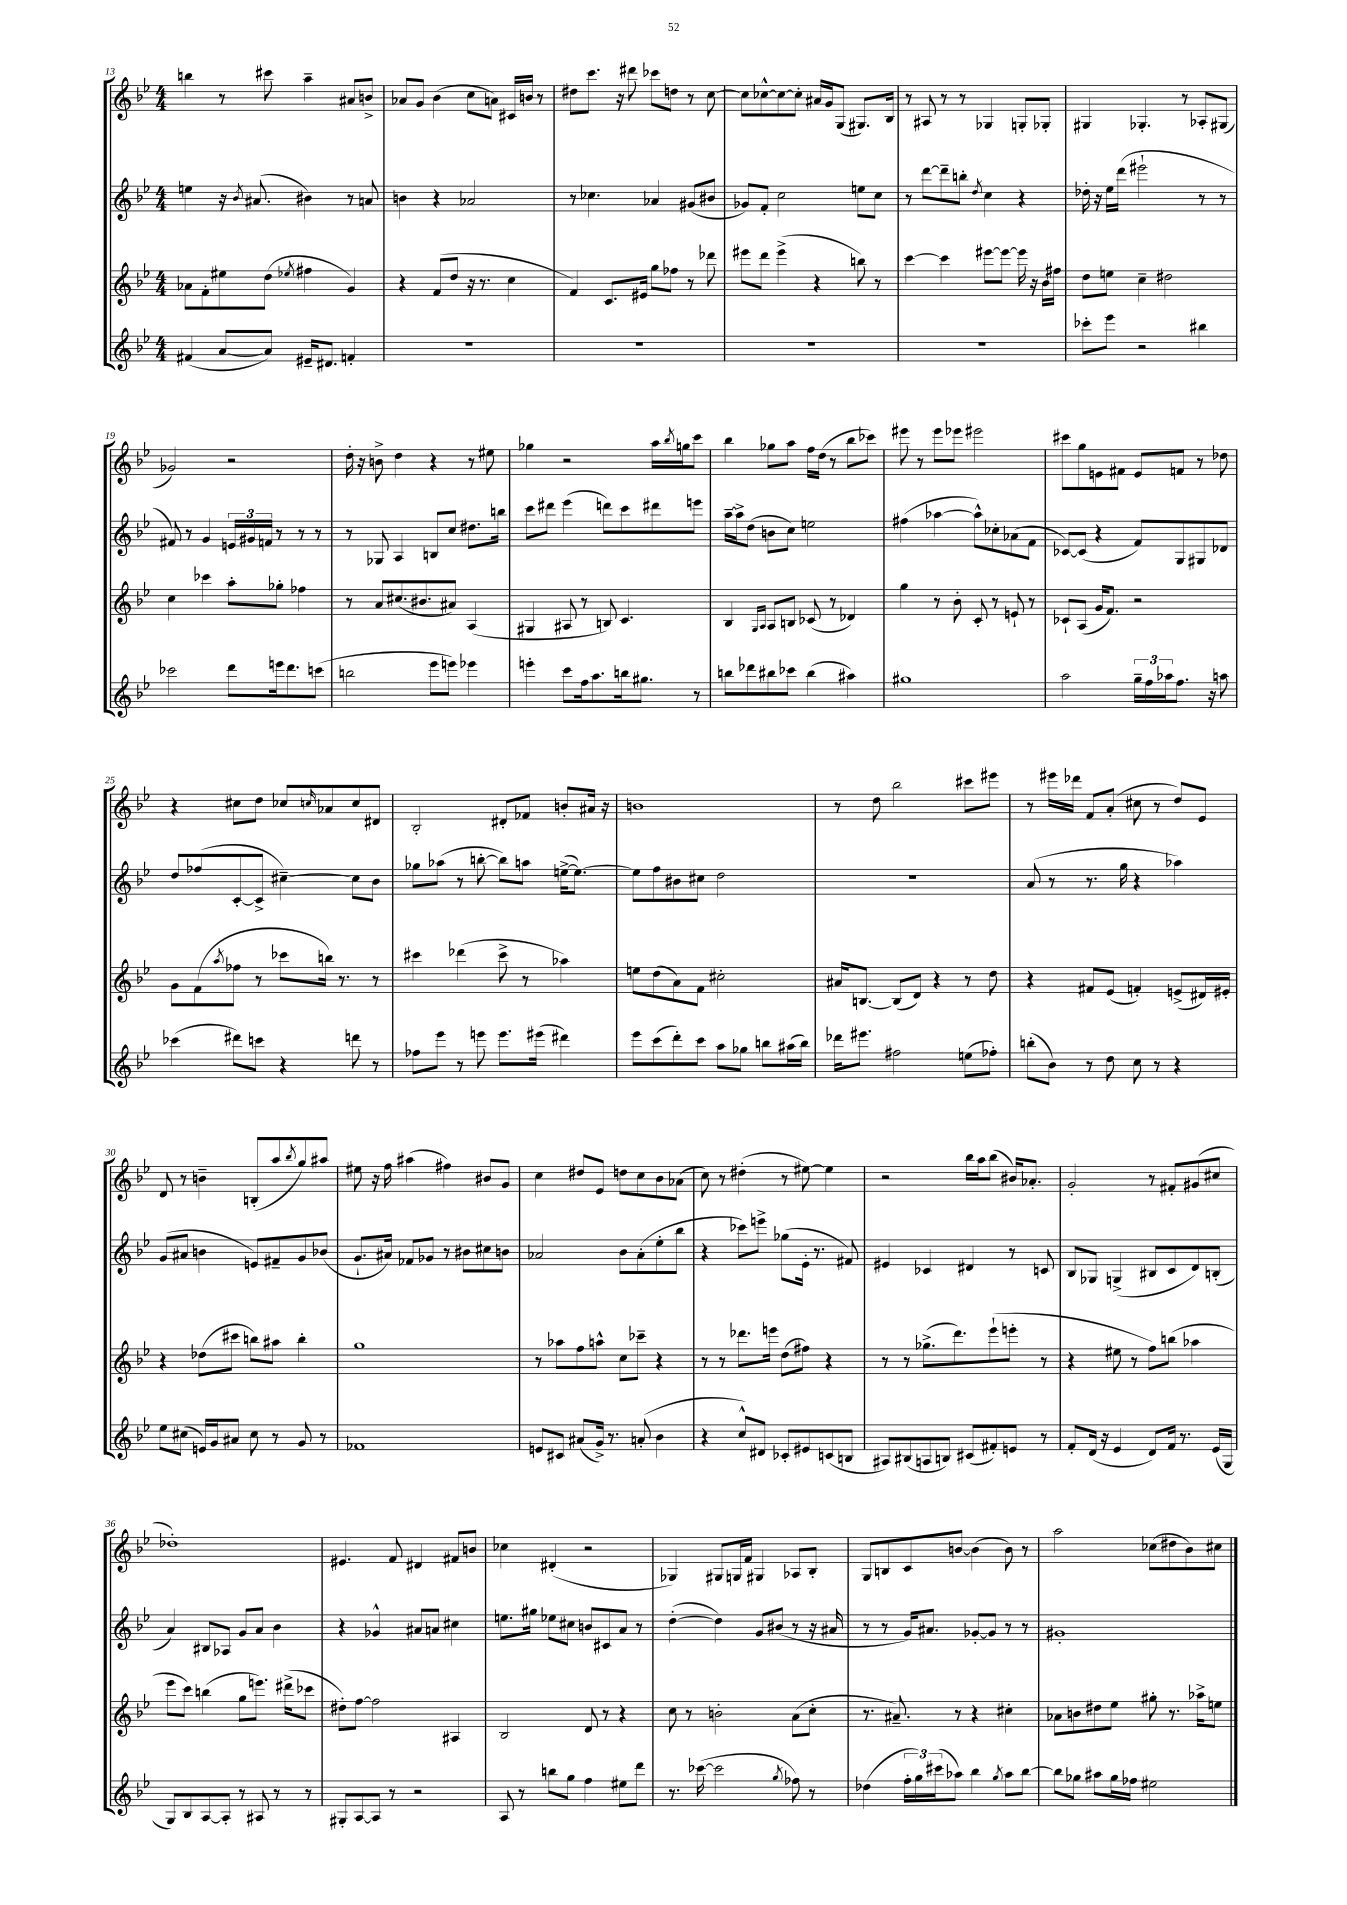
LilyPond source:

<<
\new StaffGroup <<
\new Staff = "s0" {
    \clef treble \key bes \major \numericTimeSignature \time 4/4
    b''4 r8 cis'''8 a''4-- ais'8 b'8-> |
    aes'8 g'8 bes'4( c''8 a'8) cis'16 b'16 r8 |
    dis''8 c'''8. r16 dis'''8 ces'''8 d''8 r8 c''8~ |
    c''8 ces''8~-^ ces''8~ ces''8-. ais'16 g'16 g8( gis8.) bes16 |
    r8 ais8 r8 r8 ges4 g8-. ges8-. |
    gis4 ges4.-. r8 aes8-. gis8( |
    ges'2) r2 |
    d''16-. r16 b'8-> d''4 r4 r8 eis''8 |
    ges''4 r2 a''16 \acciaccatura { bes''8 } g''16 c'''8 |
    bes''4 ges''8 a''8 f''16 d''16( r8 bes''8 ces'''8) |
    eis'''8 r8 eis'''8 ees'''8 eis'''2 |
    cis'''8 g''8 e'8 fis'8 e'8 f'8 r8 des''8 |
    r4 cis''8 d''8 ces''8 \grace { c''16 } aes'8 c''8 dis'8 |
    bes2-. dis'8-. fes'8 b'8-. ais'16 r16 |
    b'1 |
    r8 d''8 bes''2 cis'''8 eis'''8 |
    r8 eis'''16 des'''16 f'8 a'8-.( cis''8 r8 d''8) ees'8 |
    d'8 r8 b'4-- b8-.( a''8 \acciaccatura { bes''8 } g''8) ais''8 |
    eis''8 r16 f''16 ais''4( fis''4) bis'8 g'8 |
    c''4 dis''8 ees'8 d''8 c''8 bes'8 aes'8( |
    c''8) r8 dis''4-.( r8 eis''8~) eis''4 |
    r2 bes''16 a''16 bes''8( bis'16) aes'8.-. |
    g'2-. r8 fis'8-. gis'8( cis''8 |
    des''1-.) |
    eis'4. f'8 dis'4 fis'8 b'8 |
    ces''4 dis'4-.( r2 |
    ges4) gis8 g16 f'16 gis4 aes8 bes8-. |
    g8 b8 c'8 b'8~ b'4( b'8) r8 |
    a''2 ces''8( dis''8 bes'8) cis''8 \bar "|." |
}
\new Staff = "s1" {
    \clef treble \key bes \major \numericTimeSignature \time 4/4
    e''4 r16 \acciaccatura { bes'8 } ais'8.( bis'4) r8 a'8 |
    b'4 r4 aes'2 |
    r8 ces''4. aes'4 gis'8( bis'8 |
    ges'8) f'8-. c''2 e''8 c''8 |
    r8 d'''8~ d'''8-- b''8-. \acciaccatura { d''8 } c''4 r4 |
    des''16-. r16 ees''16 d'''16( eis'''2-! r8 r8 |
    fis'8) r8 g'4 \tuplet 3/2 { e'16 gis'16 f'16 } r8 r8 r8 |
    r8 ges8 a4 b8 c''8 dis''8. b''16 |
    c'''8 dis'''8 ees'''4( d'''8) c'''8 dis'''8 e'''8 |
    a''16~-- a''16-> d''8( b'8 c''8) e''2 |
    fis''4( aes''4~ aes''8-^) ces''8-. aes'8( f'8 |
    ces'8~) ces'8( r4 f'8) g8 gis8 des'8 |
    d''8 fes''8( c'8~-. c'8-> cis''4~--) cis''8 bes'8 |
    ges''8 aes''8( r8 b''8~-. b''8) a''8 e''16~->( e''8.~) |
    e''8 f''8 bis'8 cis''8 d''2 |
    R1 |
    a'8( r8 r8. g''16 r4 aes''4) |
    g'8( ais'8 b'4 e'8) fis'8-- g'8 bes'8( |
    g'8.-! ais'16) fes'8 ges'8 r8 bis'8 cis''8 b'8 |
    aes'2 bes'8 aes'8-.( ees''8-. bes''8 |
    r4 ces'''8) e'''8-> ges''8( ees'16-. r8. fis'8) |
    eis'4 ces'4 dis'4 r8 c'8 |
    bes8 ges8 g4->( bis8 c'8 d'8) b8-.( |
    a'4) bis8 aes8 g'8 a'8 bes'4 |
    r4 ges'4-^ ais'8 a'8 cis''4 |
    e''8. gis''16 ees''8 cis''8 b'8 cis'8 a'8 r8 |
    d''4~-.( d''4) g'8 bis'8( r8 r16 ais'16 |
    r8 r8 g'16) ais'8. ges'8~-. ges'8 r8 r8 |
    gis'1-. \bar "|." |
}
\new Staff = "s2" {
    \clef treble \key bes \major \numericTimeSignature \time 4/4
    aes'8 f'8-. eis''8 d''8( \acciaccatura { ees''8 } fis''4 g'4) |
    r4 f'8( d''8 r16 r8. c''4 |
    f'4) c'8. eis'16 g''8 fes''8 r8 des'''8 |
    eis'''8 d'''8 eis'''4->( r4 b''8) r8 |
    c'''4~ c'''4 eis'''8~ eis'''8~ eis'''16 r16 bes'16 fis''16 |
    d''8 e''8 c''4-- dis''2 |
    c''4 ces'''4 a''8-. ges''8-. fes''4 |
    r8 a'8 cis''8.( bis'8. ais'8) a4( |
    gis4 ais8 r8 b8) c'4. |
    bes4 \grace { g16 a16 } a8 b8 ces'8( r8 des'4) |
    g''4 r8 bes'8-. c'8-. r8 e'8-! r8 |
    ces'8-! a8( g'16 f'8.) r2 |
    g'8 f'8( \acciaccatura { a''8 } fes''8 r8 ces'''8 b''16) r8. r8 |
    cis'''4 des'''4( cis'''8-> r8 aes''4) |
    e''8 d''8( a'8) f'8 cis''2-. |
    ais'16 b8.~ b8( d'8) r4 r8 d''8 |
    r4 fis'8 ees'8( f'4-.) e'8->( dis'16) eis'16-. |
    r4 des''8( cis'''8 b''8) ais''8 b''4-. |
    g''1 |
    r8 aes''8 f''8 a''8-^ c''8 ces'''8-- r4 |
    r8 r8 des'''8. e'''16 d''8( fis''8) r4 |
    r8 r8 ges''8.->( d'''8.) ees'''8-!( e'''8-. r8 |
    r4 eis''8 r8 f''8) b''8( aes''4 |
    ees'''8 c'''8) b''4( g''8 e'''8.) dis'''16->( ces'''8 |
    dis''8-.) f''8~ f''2 ais4 |
    bes2 d'8 r8 r4 |
    c''8 r8 b'2-. a'8( c''8-. |
    r8. ais'8.--) r8 r4 cis''4-. |
    aes'8 b'8 dis''8 ees''8 gis''8-. r8. aes''16-> e''8 \bar "|." |
}
\new Staff = "s3" {
    \clef treble \key bes \major \numericTimeSignature \time 4/4
    fis'4( a'8~ a'8) eis'16-- dis'8. f'4-. |
    R1 |
    R1 |
    R1 |
    R1 |
    ces'''8-. ees'''8 r2 bis''4 |
    ces'''2 d'''8 e'''16 d'''8. c'''8( |
    b''2 ees'''8 e'''8) ees'''4 |
    e'''4-. c'''8 f''16 a''8. b''16 gis''8. r8 |
    b''8 des'''8 bis''8 ces'''8 bis''4( ais''4) |
    gis''1 |
    a''2 \tuplet 3/2 { g''16-- f''16 aes''16 } f''8. r16 a''8 |
    ces'''4( dis'''8) c'''8 r4 d'''8 r8 |
    fes''8 ees'''8 r8 e'''8 e'''8. eis'''16( dis'''4) |
    ees'''8 c'''8( d'''8-.) c'''8 a''8 ges''8 b''8 ais''16( b''16) |
    des'''16 eis'''8. fis''2 e''8( fes''8-.) |
    b''8-.( bes'8) r8 d''8 c''8 r8 r4 |
    ees''8 cis''8( e'16) g'16 ais'8 cis''8 r8 g'8 r8 |
    fes'1 |
    e'8 cis'8 ais'8( g'16->) r8. a'8-.( bes'4 |
    r4 c''8-^) dis'8 ces'8-. eis'8 c'8( b8 |
    ais8) bis8( a8 b8) cis'8( fis'8-.) e'8 r8 |
    f'8-. d'16( r16 ees'4 d'8) f'16 r8. ees'16( g16 |
    g8) bes8 a8~ a8-. r8 ais8 r8 r8 |
    gis8-. a8~ a8 r8 r2 |
    a8 r8 b''8 g''8 f''4 eis''8 d'''8 |
    r8. ces'''16~( ces'''2 \acciaccatura { g''8 } fes''8) r8 |
    des''4( \tuplet 3/2 { f''16-. g''16) cis'''16( } aes''8) bes''4 \acciaccatura { g''8 } aes''8 bes''8~ |
    bes''8 ges''8 ais''8 ges''16 fes''16 eis''2 \bar "|." |
}
>>
>>
\layout { \context { \Score currentBarNumber = #13 } }
